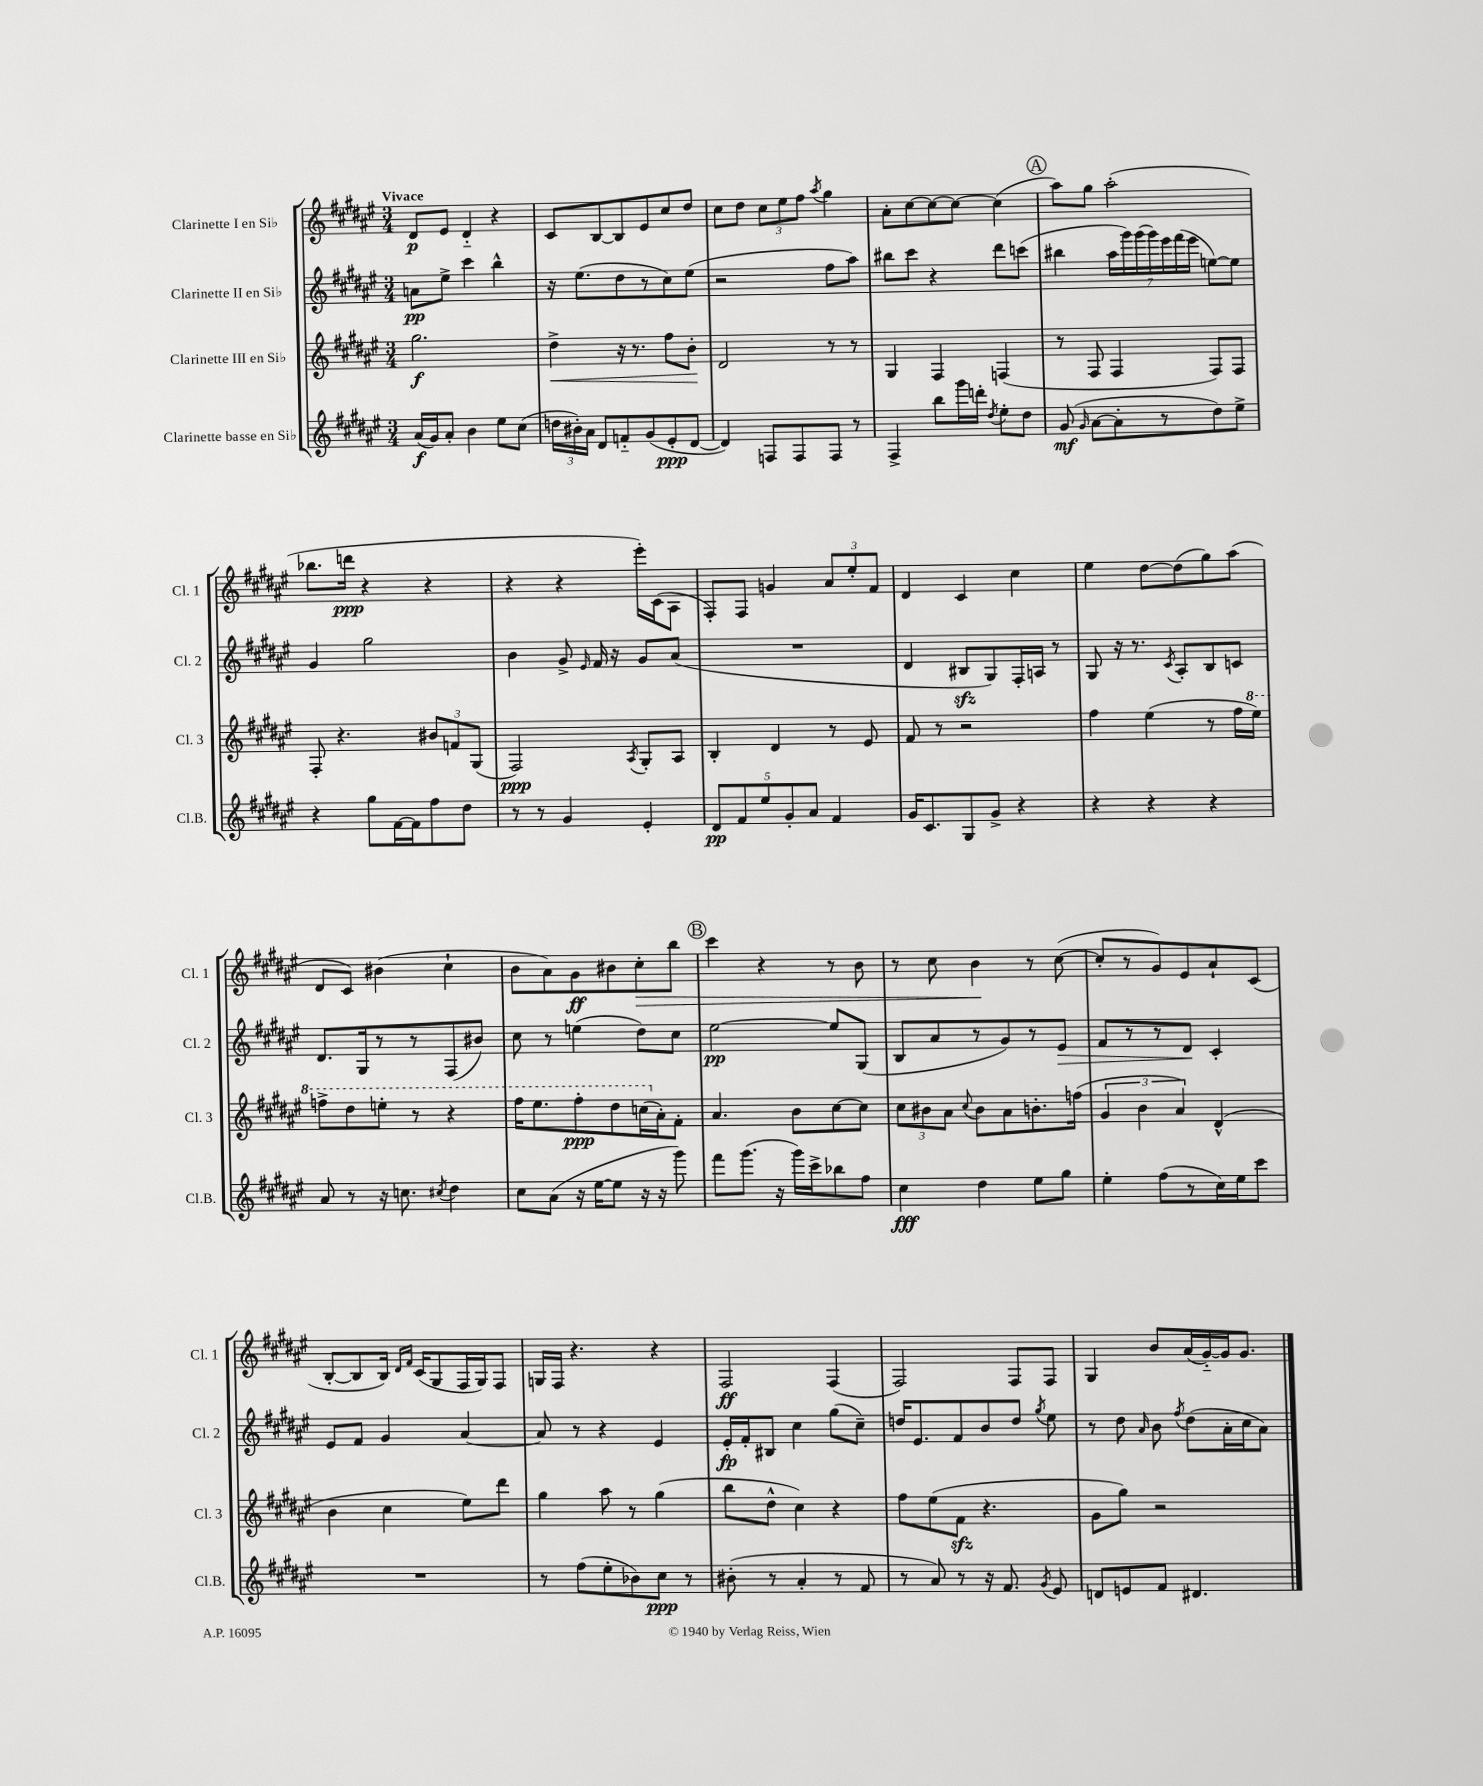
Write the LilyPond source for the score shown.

<<
\new StaffGroup <<
\new Staff = "s0" \with { instrumentName = "Clarinette I en Sib" shortInstrumentName = "Cl. 1" } {
    \clef treble \key fis \major \numericTimeSignature \time 3/4 \tempo "Vivace"
    \autoBeamOff dis'8[\p eis'8] dis'4-_ r4 |
    cis'8[ b8~ b8 eis'8 cis''8 dis''8] |
    cis''8[ dis''8] \tuplet 3/2 { cis''8[ eis''8 fis''8] } \acciaccatura { ais''8 } gis''4 |
    ais'8[-. cis''8~ cis''8~ cis''8]~ cis''4( |
    \mark \markup { \circle "A" } ais''8[) gis''8] ais''2-.( |
    bes''8.[ d'''16]\ppp r4 r4 |
    r4 r4 eis'''16[-.) cis'16( ais8] |
    fis8[-.) fis8] g'4 \tuplet 3/2 { ais'8[ eis''8-. fis'8] } |
    dis'4 cis'4 cis''4 |
    eis''4 dis''8[~ dis''8( gis''8) ais''8]( |
    dis'8[ cis'8]) bis'4( cis''4-! |
    b'8[ ais'8) gis'8\ff bis'8 cis''8-.\> b''8] |
    \mark \markup { \circle "B" } cis'''4 r4 r8 b'8 |
    r8 cis''8 b'4\! r8 cis''8~( |
    cis''8[-. r8 gis'8) eis'8 ais'8-! cis'8]( |
    b8[~-. b8 b16]) \grace { dis'16[ fis'16] } cis'16[( gis8 fis16 gis16) fis8] |
    g16[ fis16] r4. r4 |
    fis2\ff fis4( |
    fis2) fis8[ fis8] |
    gis4 b'8[ ais'16( gis'16~-_) gis'16 gis'8.] \bar "|." |
}
\new Staff = "s1" \with { instrumentName = "Clarinette II en Sib" shortInstrumentName = "Cl. 2" } {
    \clef treble \key fis \major \numericTimeSignature \time 3/4
    \autoBeamOff a'8[\pp eis''8]-> cis'''4 b''4-^ |
    r16 eis''8.[( dis''8 r8 cis''8) eis''8]( |
    r2 fis''8[ ais''8]) |
    bis''8[ cis'''8] r4 dis'''8[ c'''8]( |
    \mark \markup { \circle "A" } bis''4 \tuplet 7/4 { ais''16[ gis'''16) gis'''16( gis'''16) eis'''16 fis'''16( eis'''16] } e''8[~) e''8] |
    gis'4 gis''2 |
    b'4 gis'8-> \grace { eis'16 } fis'16 r16 gis'8[ ais'8]( |
    R2. |
    dis'4 bis8[\sfz gis8) fis16-. a16] r8 |
    gis8 r16 r8. \acciaccatura { cis'8 } ais8[-. b8 c'8] |
    dis'8.[ gis16 r8 r8 fis8( bis'8]) |
    cis''8 r8 e''4( dis''8[) cis''8] |
    \mark \markup { \circle "B" } eis''2~\pp eis''8[ gis8]( |
    b8[ ais'8 r8 gis'8) r8 eis'8]\> |
    fis'8[ r8 r8 dis'8]\! cis'4-. |
    eis'8[ fis'8] gis'4 ais'4~ |
    ais'8 r8 r4 eis'4 |
    eis'16[-.\fp fis'16-. bis8] cis''4 gis''8[( cis''8]--) |
    d''16[ eis'8. fis'8 b'8 d''8] \acciaccatura { gis''8 } eis''8 |
    r8 dis''8 \grace { ais'16 } b'8 \acciaccatura { fis''8 } dis''8[( ais'16-. cis''16 ais'8]) \bar "|." |
}
\new Staff = "s2" \with { instrumentName = "Clarinette III en Sib" shortInstrumentName = "Cl. 3" } {
    \clef treble \key fis \major \numericTimeSignature \time 3/4
    \autoBeamOff gis''2.\f |
    dis''4->\< r16 r8. fis''8[ b'8]-.\! |
    dis'2 r8 r8 |
    gis4 fis4 f4( |
    \mark \markup { \circle "A" } r8 fis8 fis4 fis8[) fis8] |
    fis8-. r4. \tuplet 3/2 { bis'8[ f'8 gis8]( } |
    fis2\ppp) \acciaccatura { ais8 } gis8[-. ais8] |
    b4-. dis'4 r8 eis'8 |
    fis'8 r8 r2 |
    fis''4 eis''4( r8 fis''16[ \ottava #1 eis'''16]) |
    f'''8[-> dis'''8 e'''8]-. r8 r4 |
    fis'''16[ eis'''8. fis'''8-.\ppp dis'''8 c'''16( \ottava #0 ais'16-.) fis'8]-. |
    \mark \markup { \circle "B" } ais'4. b'8[ cis''8~ cis''8] |
    \tuplet 3/2 { cis''8[ bis'8 ais'8] } \appoggiatura { cis''8 } bis'8[ ais'8 b'8.-. f''16]( |
    \tuplet 3/2 { gis'4 b'4 ais'4) } dis'4-^( |
    b'4 cis''4 eis''8[) dis'''8] |
    gis''4 ais''8 r8 gis''4( |
    b''8[ dis''8]-^ cis''4) r4 |
    fis''8[ eis''8( fis'8]\sfz r4. |
    gis'8[ gis''8]) r2 \bar "|." |
}
\new Staff = "s3" \with { instrumentName = "Clarinette basse en Sib" shortInstrumentName = "Cl.B." } {
    \clef treble \key fis \major \numericTimeSignature \time 3/4
    \autoBeamOff ais'16[\f( gis'16) ais'8]-. b'4 eis''8[ cis''8]( |
    \tuplet 3/2 { d''16[ bis'16-.) ais'16] } dis'8[ f'8-_ gis'8( eis'8-.\ppp dis'8]~ |
    dis'4) f8[ f8 f8] r8 |
    fis4-> b''8[ gis'''16 d'''16]-. \acciaccatura { dis''8 } eis''8[-. dis''8] |
    \mark \markup { \circle "A" } gis'8\mf( \grace { gis'16 } ais'8[~ ais'8-. r8 dis''8) eis''8]-> |
    r4 gis''8[ fis'16~ fis'16 fis''8 dis''8] |
    r8 r8 gis'4 eis'4-. |
    \tuplet 5/4 { dis'8[\pp fis'8 eis''8 gis'8-. ais'8] } fis'4 |
    gis'16[ cis'8. gis8 gis'8]-> r4 |
    r4 r4 r4 |
    ais'8 r8 r16 c''8. \acciaccatura { cis''8 } dis''4 |
    cis''8[ ais'8]( r16 eis''16[~ eis''8] r16 r16 gis'''8) |
    \mark \markup { \circle "B" } fis'''8[ gis'''8.]( r16 gis'''16[) cis'''16-> bes''8 fis''8] |
    cis''4\fff dis''4 eis''8[ gis''8] |
    eis''4-. fis''8[( r8 cis''16) eis''16 cis'''8] |
    R2. |
    r8 fis''8[( eis''8-. bes'8) cis''8]\ppp r8 |
    bis'8-.( r8 ais'4-. r8 fis'8 |
    r8 ais'8) r8 r16 fis'8. \acciaccatura { gis'8 } eis'8 |
    d'8[ e'8 fis'8] dis'4. \bar "|." |
}
>>
>>
\layout { \context { \Score \remove "Bar_number_engraver" } }
